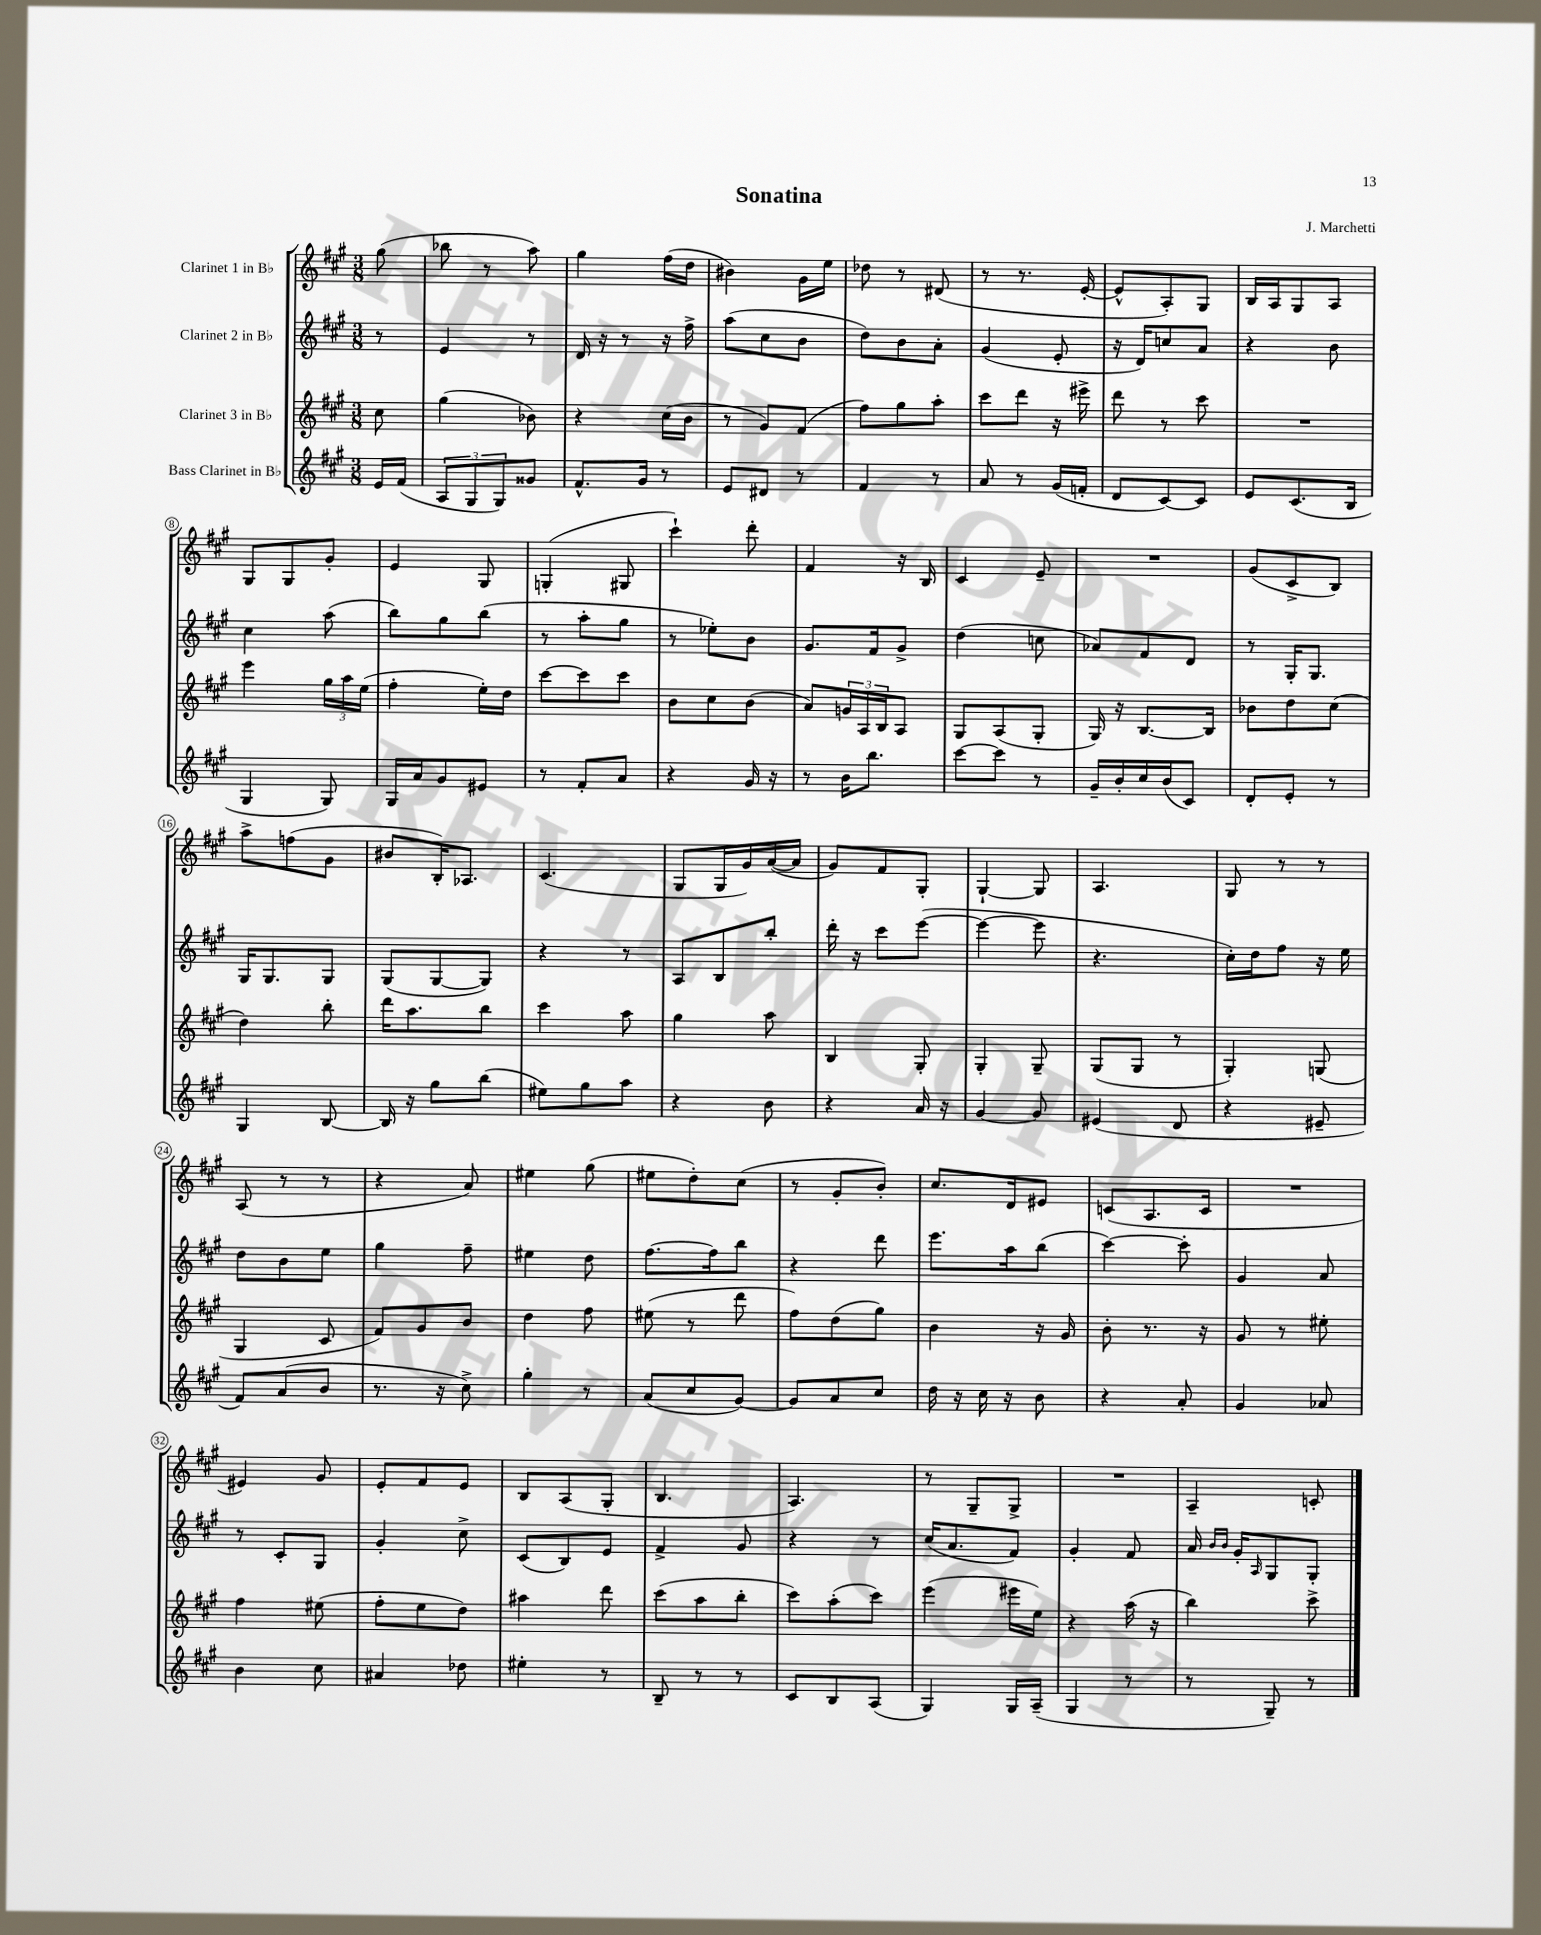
\header { title = "Sonatina" composer = "J. Marchetti" }
<<
\new StaffGroup <<
\new Staff = "s0" \with { instrumentName = "Clarinet 1 in Bb" } {
    \clef treble \key a \major \numericTimeSignature \time 3/8 \partial 8
    gis''8( |
    bes''8 r8 a''8) |
    gis''4 fis''16( d''16 |
    bis'4) gis'16 e''16 |
    des''8 r8 dis'8( |
    r8 r8. e'16~-. |
    e'8-^ a8-.) gis8 |
    b16 a16 gis8 a8 |
    gis8 gis8 gis'8-. |
    e'4 gis8 |
    g4-.( gis8 |
    cis'''4-!) d'''8-. |
    fis'4 r16 b16 |
    cis'4 e'8-- |
    R4. |
    gis'8( cis'8-> b8) |
    a''8-> f''8( gis'8 |
    bis'8 b16-.) aes8. |
    cis'4.( |
    gis8 gis16 gis'16) a'16~( a'16 |
    gis'8) fis'8 gis8-. |
    gis4~-! gis8 |
    a4. |
    gis8 r8 r8 |
    a8( r8 r8 |
    r4 a'8) |
    eis''4 gis''8( |
    eis''8 d''8-.) cis''8( |
    r8 gis'8-. b'8-.) |
    cis''8. d'16 eis'8 |
    c'8( a8. c'16 |
    R4. |
    eis'4) gis'8 |
    e'8-. fis'8 e'8 |
    b8 a8( gis8-. |
    b4. |
    a4.) |
    r8 gis8-- gis8-> |
    R4. |
    a4-- c'8-. \bar "|." |
}
\new Staff = "s1" \with { instrumentName = "Clarinet 2 in Bb" } {
    \clef treble \key a \major \numericTimeSignature \time 3/8 \partial 8
    r8 |
    e'4 r8 |
    d'16 r16 r8 r16 fis''16-> |
    a''8( cis''8 b'8 |
    d''8) b'8 a'8-. |
    gis'4( e'8-. |
    r16 d'16) c''8 a'8 |
    r4 b'8 |
    cis''4 a''8( |
    b''8) gis''8 b''8( |
    r8 a''8-. gis''8 |
    r8 ees''8-.) b'8 |
    gis'8. fis'16 gis'8-> |
    d''4( c''8 |
    aes'8) fis'8 d'8 |
    r8 gis16-. gis8. |
    gis16 gis8. gis8 |
    gis8( gis8~ gis8) |
    r4 r8 |
    a8 b8 b''8-. |
    d'''16-. r16 cis'''8 e'''8~( |
    e'''4~ e'''8 |
    r4. |
    cis''16-.) d''16 fis''8 r16 e''16 |
    d''8 b'8 e''8 |
    gis''4 fis''8-- |
    eis''4 d''8 |
    fis''8.~ fis''16 b''8 |
    r4 d'''8 |
    e'''8. a''16 b''8( |
    cis'''4~) cis'''8-. |
    gis'4 a'8 |
    r8 cis'8-. gis8 |
    gis'4-. cis''8-> |
    cis'8( b8) e'8 |
    fis'4-> gis'8 |
    r4 r8 |
    cis''16( a'8. fis'8) |
    gis'4-. fis'8 |
    a'16 \grace { b'16 b'16 } gis'16-. \grace { a16 } gis8 gis8-. \bar "|." |
}
\new Staff = "s2" \with { instrumentName = "Clarinet 3 in Bb" } {
    \clef treble \key a \major \numericTimeSignature \time 3/8 \partial 8
    cis''8 |
    gis''4( bes'8) |
    r4 cis''16( b'16 |
    r8 gis'8) fis'8( |
    fis''8) gis''8 a''8-. |
    cis'''8 d'''8 r16 eis'''16-> |
    d'''8 r8 cis'''8 |
    R4. |
    e'''4 \tuplet 3/2 { gis''16 a''16 e''16( } |
    fis''4-. e''16-.) d''16 |
    cis'''8~ cis'''8 cis'''8 |
    b'8 cis''8 b'8( |
    a'8) \tuplet 3/2 { g'16 a16 b16 } a8 |
    gis8 a8( gis8-. |
    gis16) r16 b8.~ b16 |
    bes'8 d''8 cis''8( |
    d''4) b''8-. |
    d'''16 a''8. b''8 |
    cis'''4 a''8 |
    gis''4 a''8 |
    b4 gis8-. |
    gis4-. gis8-- |
    gis8( gis8 r8 |
    gis4-.) g8( |
    gis4 cis'8 |
    fis'8) gis'8 b'8 |
    d''4 fis''8 |
    eis''8( r8 d'''8 |
    fis''8) d''8( gis''8) |
    b'4 r16 gis'16 |
    b'8-. r8. r16 |
    gis'8 r8 eis''8-. |
    fis''4 eis''8( |
    fis''8-. e''8 d''8) |
    ais''4 d'''8 |
    cis'''8( a''8 b''8-. |
    cis'''8) a''8-.( cis'''8) |
    e'''4( eis'''16 e''16) |
    r4 a''16( r16 |
    b''4) cis'''8-> \bar "|." |
}
\new Staff = "s3" \with { instrumentName = "Bass Clarinet in Bb" } {
    \clef treble \key a \major \numericTimeSignature \time 3/8 \partial 8
    e'16 fis'16( |
    \tuplet 3/2 { a8 gis8 gis8) } gisis'8 |
    fis'8.-^ gis'16 r8 |
    e'8 dis'8 r8 |
    fis'4 r8 |
    a'8 r8 gis'16( f'16-. |
    d'8 cis'8~) cis'8 |
    e'8 cis'8.( b16 |
    gis4 gis8) |
    gis16 a'16 gis'8 eis'8 |
    r8 fis'8-. a'8 |
    r4 gis'16 r16 |
    r8 b'16 b''8. |
    cis'''8~ cis'''8 r8 |
    gis'16-- b'16-. cis''16 b'16( cis'8) |
    d'8-. e'8-. r8 |
    gis4 b8~ |
    b16 r16 gis''8 b''8( |
    eis''8) gis''8 a''8 |
    r4 b'8 |
    r4 a'16 r16 |
    gis'4~ gis'8 |
    eis'4( d'8 |
    r4 eis'8-- |
    fis'8) a'8( b'8 |
    r8. r16 cis''8->) |
    gis''4-. r8 |
    a'8( cis''8 gis'8~) |
    gis'8 a'8 cis''8 |
    d''16 r16 cis''16 r16 b'8 |
    r4 a'8-. |
    gis'4 aes'8 |
    b'4 cis''8 |
    ais'4 des''8 |
    eis''4-. r8 |
    b8-- r8 r8 |
    cis'8 b8 a8( |
    gis4) gis16 a16--( |
    gis4 r8 |
    r8 gis8--) r8 \bar "|." |
}
>>
>>
\layout { \context { \Score \override BarNumber.stencil = #(make-stencil-circler 0.1 0.3 ly:text-interface::print) } }
